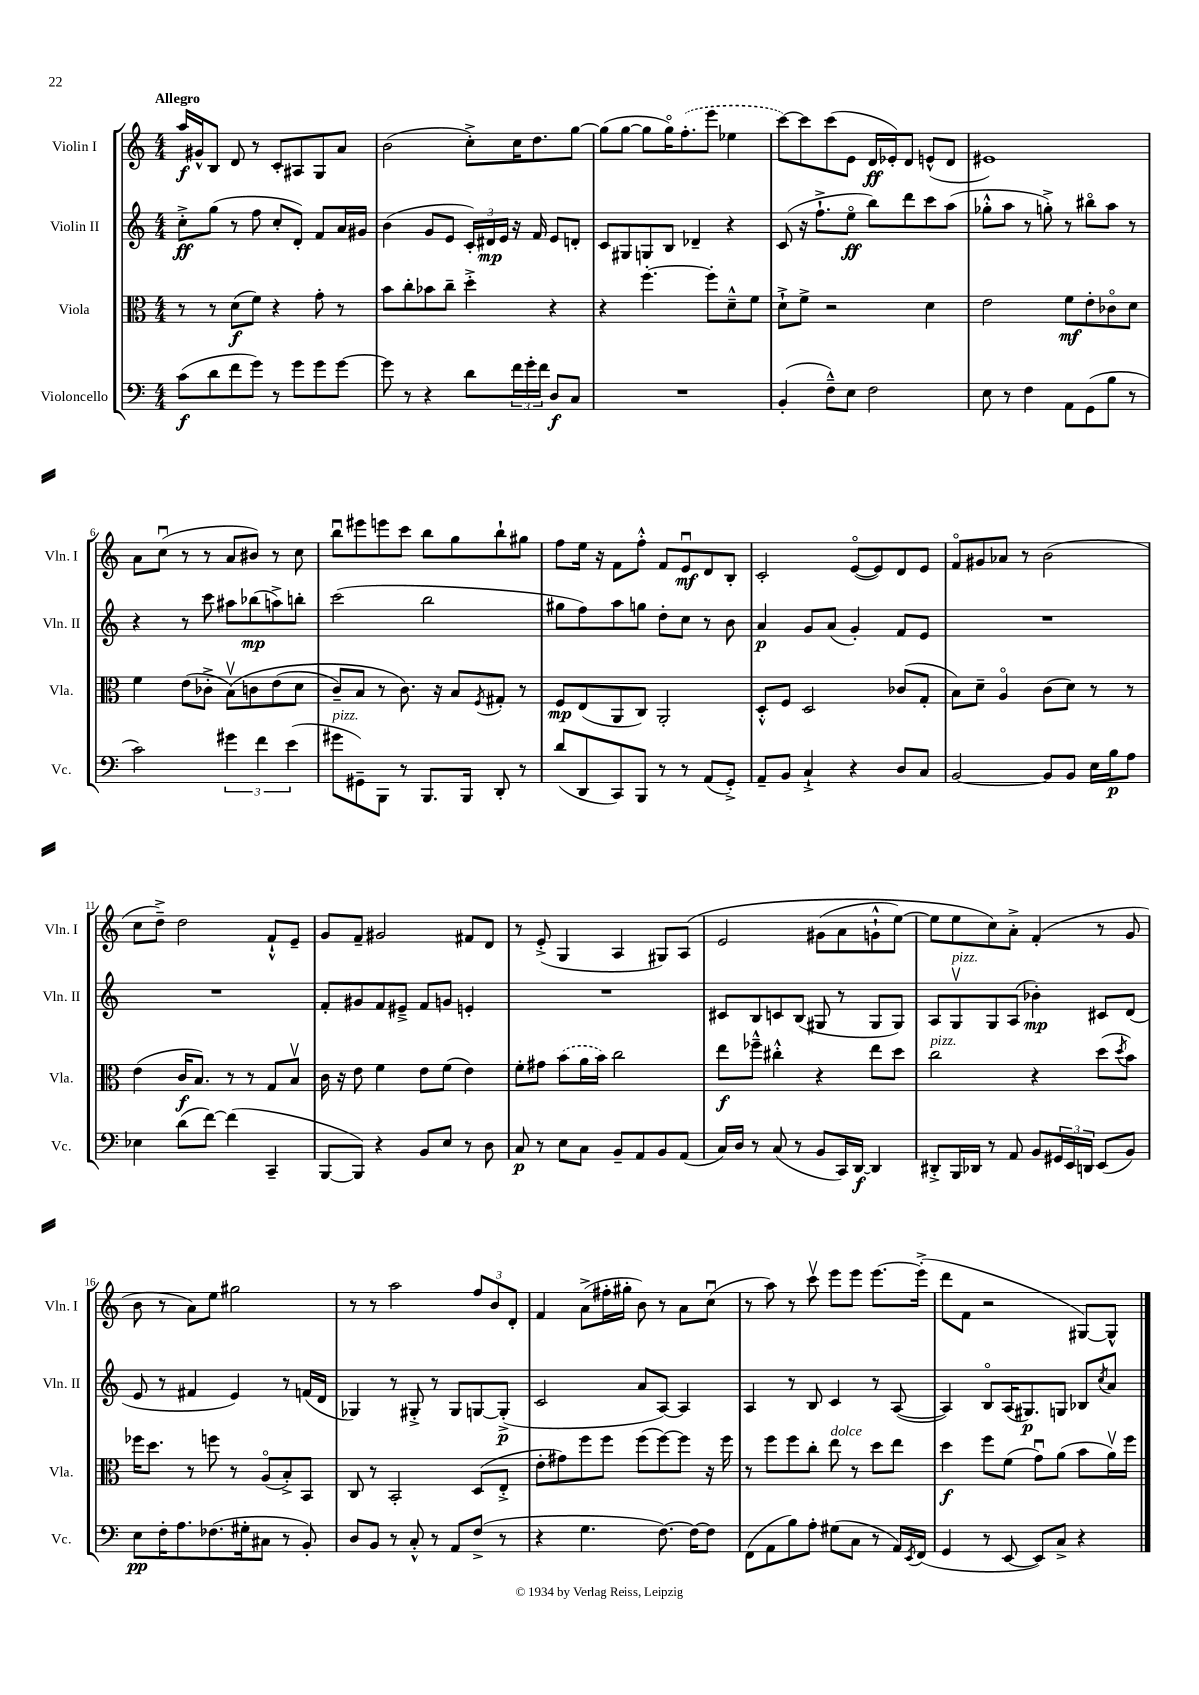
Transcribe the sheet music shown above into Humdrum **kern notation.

**kern	**kern	**kern	**kern
*staff4	*staff3	*staff2	*staff1
*clefF4	*clefC3	*clefG2	*clefG2
*k[]	*k[]	*k[]	*k[]
*M4/4	*M4/4	*M4/4	*M4/4
(8c	8r	8cc'^	16aa
.	.	.	16g#^^
8d	8r	(8gg	8B
8f	(8d	8r	8d
8g)	8f)	8ff	8r
8r	4r	8cc'	8c'
8g	.	8d')	8A#
8g	8g'	8f	8G
[8g	8r	16a	8a
.	.	16g#	.
=	=	=	=
8g]	8b	(4b	(2b
8r	8cc'	.	.
4r	8b-	8g	.
.	8cc~	8e	.
8d	4dd'^	24c')	8cc'^)
.	.	24d#	.
.	.	24e	.
24f	.	16r	16cc
24g'	.	.	.
.	.	16f	8.dd
24f	.	.	.
8D	4r	8e	.
8C	.	8d'	[8gg
=	=	=	=
1r	4r	8c	(8gg]
.	.	8G#	[8gg
.	[4.ff'	8G	8gg]
.	.	8B	16ggo)
.	.	.	(8.ff'
.	.	4d-~	.
.	8ff']	.	8eee
.	8d~^^	4r	4ee-
.	8f	.	.
=	=	=	=
(4BB'	8d`^	(8c	[8ccc)
.	8f^	16r	8ccc]
.	.	8.ff`^	.
8F~^^)	2r	.	(8ccc
8E	.	8eeo	8e
2F	.	8bb)	16d
.	.	.	16e-')
.	.	8ddd	8d
.	4d	8ccc	(8e^^
.	.	(8aa	8d
=	=	=	=
8E	2e	8gg-'^^	1e#)
8r	.	8aa	.
4F	.	8r	.
.	.	8gg'^)	.
8AA	8f	8r	.
(8GG	8e'	8bb#o	.
8B	8c-o	8aa	.
8r	8d	8r	.
=	=	=	=
2c)	4f	4r	8a
.	.	.	(8ccu
.	(8e	8r	8r
.	8c-'^	8ccc	8r
6g#	&(8Bv)	8aa#	8a
.	8c	(8bb-	8b#)
6f	.	.	.
.	(8e	8aa^)	8r
(6e	.	.	.
.	8d	8bb'	8cc
=	=	=	=
8g#	8c~)	(2ccc	8bbu
8GG#~)	8B	.	8eee#
8BBB	8r	.	8eee
8r	8.c&)	.	8ccc
8.BBB	.	2bb	8bb
.	16r	.	.
.	8B	.	8gg
16BBB	.	.	.
.	8qF	.	.
8DD'	8G#'	.	8bb`
8r	8r	.	8gg#
=	=	=	=
(8d	8F	8gg#	8ff
8DD	(8E	8ff)	16ee
.	.	.	16r
8CC)	8AA	8aa	8f
8BBB	8C)	8gg	8ff'^^
8r	2AA'	8dd'	8f
8r	.	8cc	8eu
(8AA	.	8r	8d
8GG'^)	.	8b	8B'
=	=	=	=
8AA~	8D'^^	4a	2c'
8BB	8F	.	.
4C`^	2D	8g	.
.	.	(8a	.
4r	.	4g')	([8eo
.	.	.	8e])
8D	(8c-	8f	8d
8C	8G'	8e	8e
=	=	=	=
[2BB	8B)	1r	8fo
.	8d~	.	8g#
.	4Ao	.	8a-
.	.	.	8r
8BB]	(8c	.	(2b
8BB	8d)	.	.
16E	8r	.	.
16B	.	.	.
8A	8r	.	.
=	=	=	=
4E-	(4e	1r	8cc
.	.	.	8dd~^)
(8d	16c	.	2dd
.	8.B)	.	.
[8f)	.	.	.
(4f]	8r	.	.
.	8r	.	.
4CC~	8G	.	8f`^^
.	8Bv	.	8e~
=	=	=	=
[8BBB	16c	8f'	8g
.	16r	.	.
8BBB])	8e	8g#	8f~
4r	4f	8f	2g#
.	.	8e#~^	.
8BB	8e	8f	.
8E	(8f	8g	.
8r	4e)	4e'	8f#
8D	.	.	8d
=	=	=	=
8C	8f'	1r	8r
8r	8g#	.	(8e'^
8E	(8b	.	4G
8C	16a	.	.
.	16b)	.	.
8BB~	2cc	.	4A
8AA	.	.	.
8BB	.	.	8G#)
(8AA	.	.	&(8A
=	=	=	=
16C)	8ee	8c#	2e
16D	.	.	.
8r	8ff-~^^	8B	.
(8C	4cc#'^^	8c	.
8r	.	(8B	.
8BB	4r	8G#	(8g#
16CC)	.	8r	8a
[16DD	.	.	.
4DD]	8ee	8G#	8g`^^
.	8dd	8G#)	[8ee)
=	=	=	=
8DD#'^	2cc	8A	8ee]
16BBB	.	8Gv	8ee
16DD-	.	.	.
8r	.	8G	8cc&)
8AA	.	(8A	8a'^
8BB	4r	4b-')	(4f'
24GG#	.	.	.
24EE	.	.	.
24DD	.	.	.
(8EE	(8dd	8c#	8r
.	8qdd	.	.
8BB)	8b)	(8d	8g
=	=	=	=
8E	16ff-	8e	8b
.	8.dd	.	.
16F'	.	8r	8r
8.A	.	.	.
.	8r	4f#	8a)
(8.F-	8ff	.	8ee
.	8r	4e)	2gg#
16G#'	.	.	.
8C#	(8Ao	.	.
8r	8B'^)	8r	.
8BB')	8BB	(16f	.
.	.	16d	.
=	=	=	=
8D	8C	4G-)	8r
8BB	8r	.	8r
8r	2BB'	8r	2aa
8C'^^	.	8G#'^	.
8r	.	8r	.
8AA	.	8G#	.
(8F^	(8D	[8G	12ff
.	.	.	12b
8r	8E'^	(8G'^]	.
.	.	.	12d'
=	=	=	=
4r	8e'	2c	4f
.	8g#)	.	.
4.G	8ff	.	(8a^
.	8ff	.	16ff#'
.	.	.	16gg#'
.	(8ff	8a	8b)
[8.F)	[8ff)	[8A)	8r
.	8ff]	4A]	8a
16F_	.	.	.
8F]	16r	.	(8ccu
.	16ff	.	.
=	=	=	=
(8FF	8r	4A	8r
8AA	8ff	.	8aa)
8B)	8ff	8r	8r
8A'	8cc'	8B	8cccv
(8G#	8ee	4c	8eee
8C	8r	.	8eee
8r	8dd	8r	[8.eee
16AA)	8ee	([8A	.
8qEE	.	.	.
(16FF	.	.	(16eee'^]
=	=	=	=
4GG	4dd	4A])	8ddd
.	.	.	8f
8r	8ff	8Bo	2r
[8EE	(8f	(16A	.
.	.	8.G#)	.
8EE])	8gu)	.	.
8C^	(8a	8G	.
4r	8b	8B-	[8G#)
.	.	8qcc	.
.	16av)	8a	8G#^^]
.	16ff	.	.
==	==	==	==
*-	*-	*-	*-
